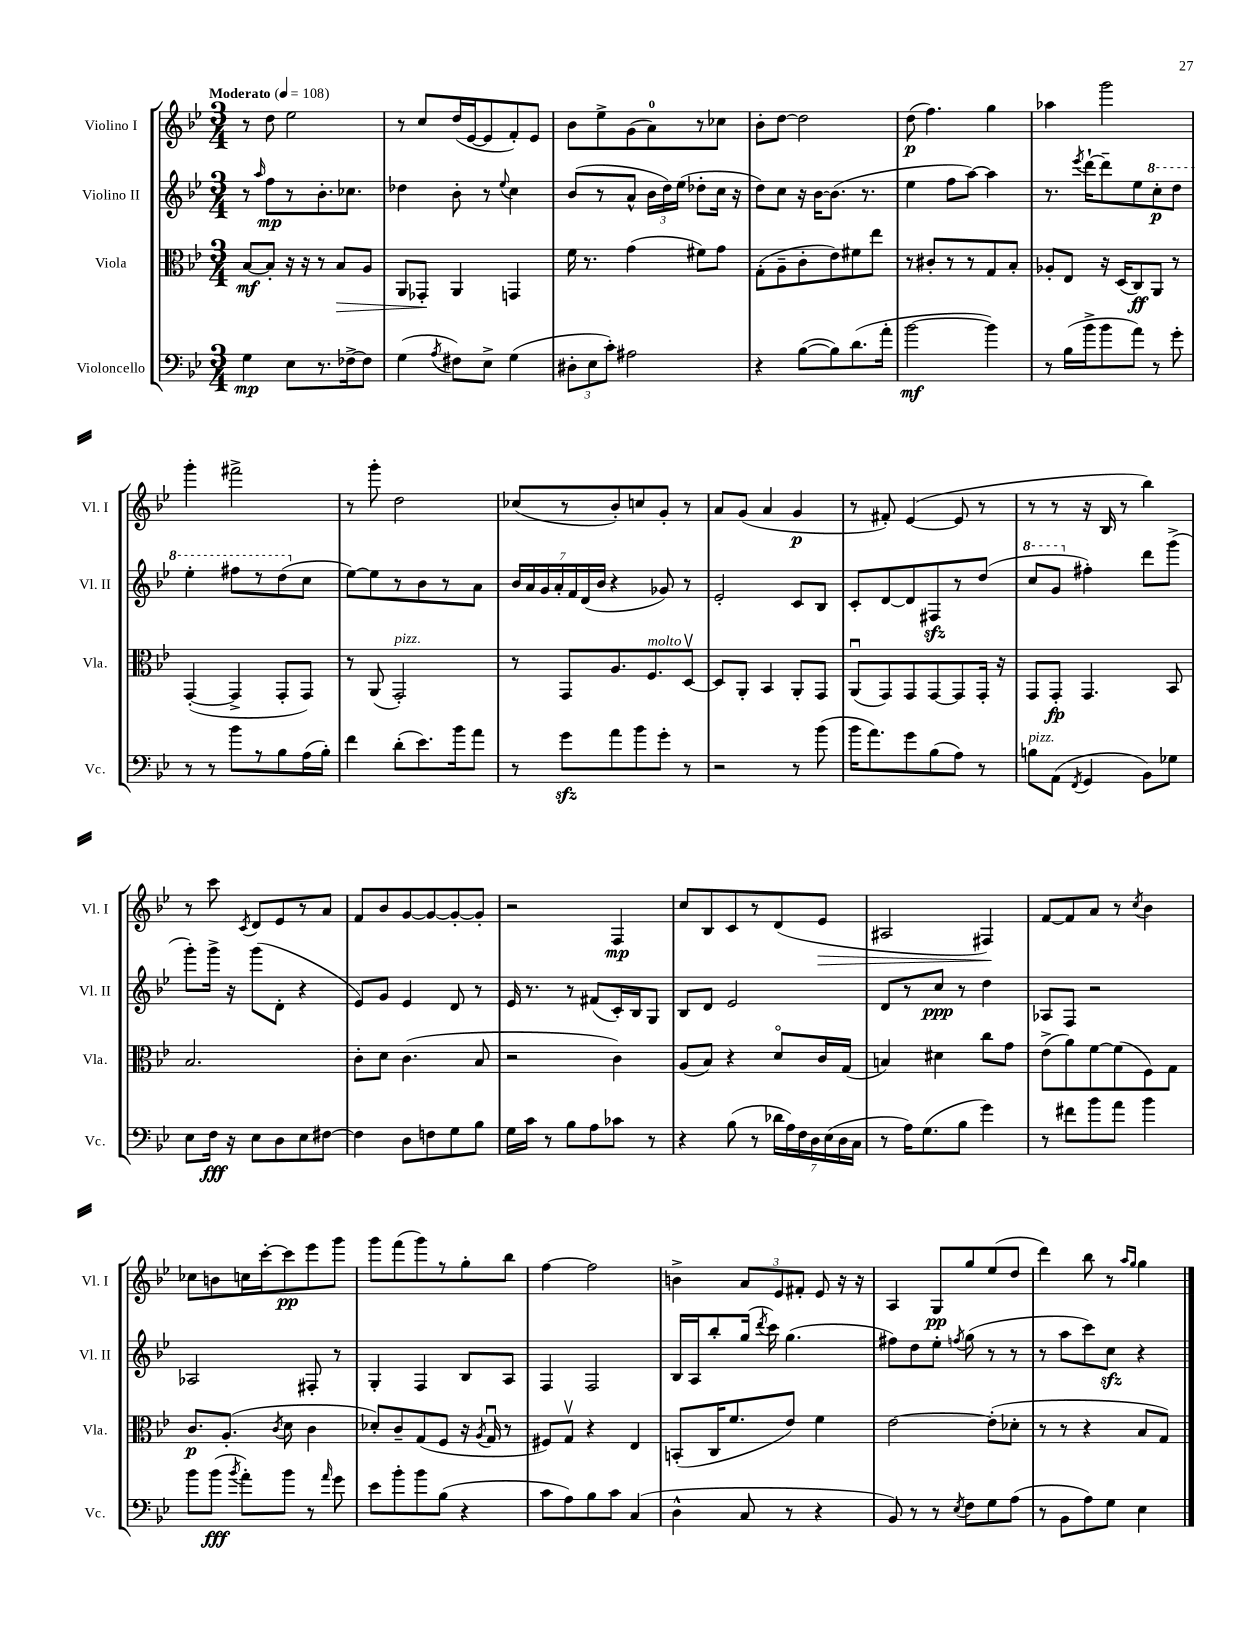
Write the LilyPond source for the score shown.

<<
\new StaffGroup <<
\new Staff = "s0" \with { instrumentName = "Violino I" shortInstrumentName = "Vl. I" } {
    \clef treble \key bes \major \numericTimeSignature \time 3/4 \tempo "Moderato" 4 = 108
    \autoBeamOff r8 d''8 ees''2 |
    r8 c''8[ d''16( ees'16~ ees'8 f'8-.) ees'8] |
    bes'8[ ees''8-> g'8( a'8-0) r8 ces''8] |
    bes'8[-. d''8]~ d''2 |
    d''8\p( f''4.) g''4 |
    aes''4 g'''2 |
    g'''4-. fis'''2-> |
    r8 g'''8-. d''2 |
    ces''8[( r8 bes'8-.) c''8 g'8]-. r8 |
    a'8[ g'8]( a'4 g'4\p |
    r8 fis'8-.) ees'4~( ees'8 r8 |
    r8 r8 r16 bes16 r8 bes''4) |
    r8 c'''8 \acciaccatura { c'8 } d'8[ ees'8 r8 a'8] |
    f'8[ bes'8 g'8~ g'8~ g'8~-. g'8]-. |
    r2 f4\mp |
    c''8[ bes8 c'8 r8 d'8( ees'8]\> |
    ais2 fis4\!) |
    f'8[~ f'8 a'8] r8 \acciaccatura { c''8 } bes'4 |
    ces''8[ b'8 c''16 c'''16~-. c'''8\pp ees'''8 g'''8] |
    g'''8[ f'''8( g'''8) r8 g''8-. bes''8] |
    f''4~ f''2 |
    b'4-> \tuplet 3/2 { a'8[ ees'8 fis'8]-. } ees'8 r16 r16 |
    a4 g8[\pp g''8 ees''8( d''8] |
    d'''4) bes''8 r8 \grace { a''16[ g''16] } g''4 \bar "|." |
}
\new Staff = "s1" \with { instrumentName = "Violino II" shortInstrumentName = "Vl. II" } {
    \clef treble \key bes \major \numericTimeSignature \time 3/4
    \autoBeamOff r8 \grace { a''16 } f''8[\mp r8 bes'8.-. ces''8.] |
    des''4 bes'8-. r8 \appoggiatura { ees''8 } c''4 |
    bes'8[( r8 a'8]-^ \tuplet 3/2 { bes'16[ d''16) ees''16]( } des''8[-. c''16] r16 |
    d''8[) c''8] r16 bes'16[~ bes'8.]( r8. |
    ees''4 f''8[ a''8]~) a''4 |
    r8. \acciaccatura { ees'''8 } d'''16[~-! d'''8-- ees''8 \ottava #1 c'''8-.\p d'''8] |
    ees'''4-. fis'''8[ r8 d'''8( \ottava #0 c''8] |
    ees''8[~) ees''8 r8 bes'8 r8 a'8] |
    \tuplet 7/4 { bes'16[ a'16 g'16 a'16-. f'16 d'16( bes'16] } r4 ges'8) r8 |
    ees'2-. c'8[ bes8] |
    c'8[-. d'8~ d'8 fis8\sfz r8 d''8]( |
    \ottava #1 c'''8[ g''8] \ottava #0 fis''4-.) d'''8[ g'''8]->( |
    g'''8[-.) g'''16]-> r16 g'''8[( d'8]-. r4 |
    ees'8[) g'8] ees'4 d'8 r8 |
    ees'16 r8. r8 fis'8[( c'16-.) bes16 g8] |
    bes8[ d'8] ees'2 |
    d'8[ r8 c''8]\ppp r8 d''4 |
    aes8[ f8] r2 |
    aes2 fis8-. r8 |
    g4-. f4 bes8[ a8] |
    f4 f2 |
    bes16[ a16 bes''8-. g''16]( \acciaccatura { d'''8 } c'''16) g''4.( |
    fis''8[) d''8 ees''8]-. \acciaccatura { f''8 } g''8( r8 r8 |
    r8 a''8[ c'''8) c''8]\sfz r4 \bar "|." |
}
\new Staff = "s2" \with { instrumentName = "Viola" shortInstrumentName = "Vla." } {
    \clef alto \key bes \major \numericTimeSignature \time 3/4
    \autoBeamOff bes8[~\mf bes8]-. r16 r16 r8 bes8[\> a8] |
    a,8[ ges,8]-.\! a,4 g,4 |
    f'16 r8. g'4( fis'8[) g'8] |
    g8[-.( a8-- c'8-. ees'8) fis'8 ees''8] |
    r8 cis'8[-. r8 r8 g8 bes8]-. |
    aes8[-. ees8] r16 d16[( c8\ff) a,8] r8 |
    g,4~-.( g,4-> g,8[-. g,8]) |
    r8 a,8( g,2-.^\markup { \italic "pizz." }) |
    r8 g,8[ a8. f8.^\markup { \italic "molto" } d8]~\upbow |
    d8[ a,8]-. bes,4 a,8[-. g,8] |
    a,8[\downbow( g,8) g,8 g,8~ g,8 g,16]-. r16 |
    g,8[ g,8]-.\fp g,4. bes,8 |
    bes2. |
    c'8[-. d'8] c'4.( bes8 |
    r2 c'4) |
    a8[( bes8]) r4 d'8[\flageolet c'16 g16]( |
    b4) dis'4 c''8[ g'8] |
    ees'8[->( a'8) f'8~ f'8( f8) g8] |
    c'8.[\p a8.]-.( \acciaccatura { c'8 } d'8 c'4 |
    des'8[-.) c'8-- g8( f8] r16 \acciaccatura { a8 } g16\downbow r8 |
    fis8[) g8]\upbow r4 ees4 |
    b,8[-.( c16 f'8. ees'8]) f'4 |
    ees'2~ ees'8[-.( des'8]-. |
    r8 r8 r4 bes8[ g8]) \bar "|." |
}
\new Staff = "s3" \with { instrumentName = "Violoncello" shortInstrumentName = "Vc." } {
    \clef bass \key bes \major \numericTimeSignature \time 3/4
    \autoBeamOff g4\mp ees8[ r8. fes16~-> fes8] |
    g4( \acciaccatura { a8 } fis8[) ees8]-> g4( |
    \tuplet 3/2 { dis8[-. ees8 c'8]-.) } ais2 |
    r4 bes8[~( bes8) d'8.( a'16]-. |
    bes'2~\mf bes'4) |
    r8 bes16[( bes'16-> bes'8 a'8]) r8 g'8-. |
    r8 r8 bes'8[ r8 bes8 a16( bes16]-.) |
    f'4 d'8[-.( ees'8.) bes'16 a'8] |
    r8 g'8[\sfz a'8 bes'8 g'8]-. r8 |
    r2 r8 bes'8( |
    bes'16[ a'8.) g'8 bes8( a8]) r8 |
    b8[^\markup { \italic "pizz." } a,8]( \acciaccatura { f,8 } g,4 bes,8[) ges8] |
    ees8[ f16]\fff r16 ees8[ d8 ees8 fis8]~ |
    fis4 d8[ f8 g8 bes8] |
    g16[ c'16] r8 bes8[ a8 ces'8] r8 |
    r4 bes8( r8 \tuplet 7/4 { des'16[ a16) f16 d16 ees16( d16 c16] } |
    r8 a16[) g8.( bes8] g'4) |
    r8 fis'8[ bes'8 a'8] bes'4 |
    bes'8[ bes'8]\fff( \acciaccatura { bes'8 } a'8[-.) bes'8] r8 \grace { a'16 } g'8 |
    ees'8[ bes'8-. bes'8 bes8]( r4 |
    c'8[ a8) bes8 c'8] c4( |
    d4-^ c8 r8 r4 |
    bes,8) r8 r8 \acciaccatura { ees8 } f8[ g8 a8]( |
    r8 bes,8[ a8) g8] ees4 \bar "|." |
}
>>
>>
\layout { \context { \Score \remove "Bar_number_engraver" } }
